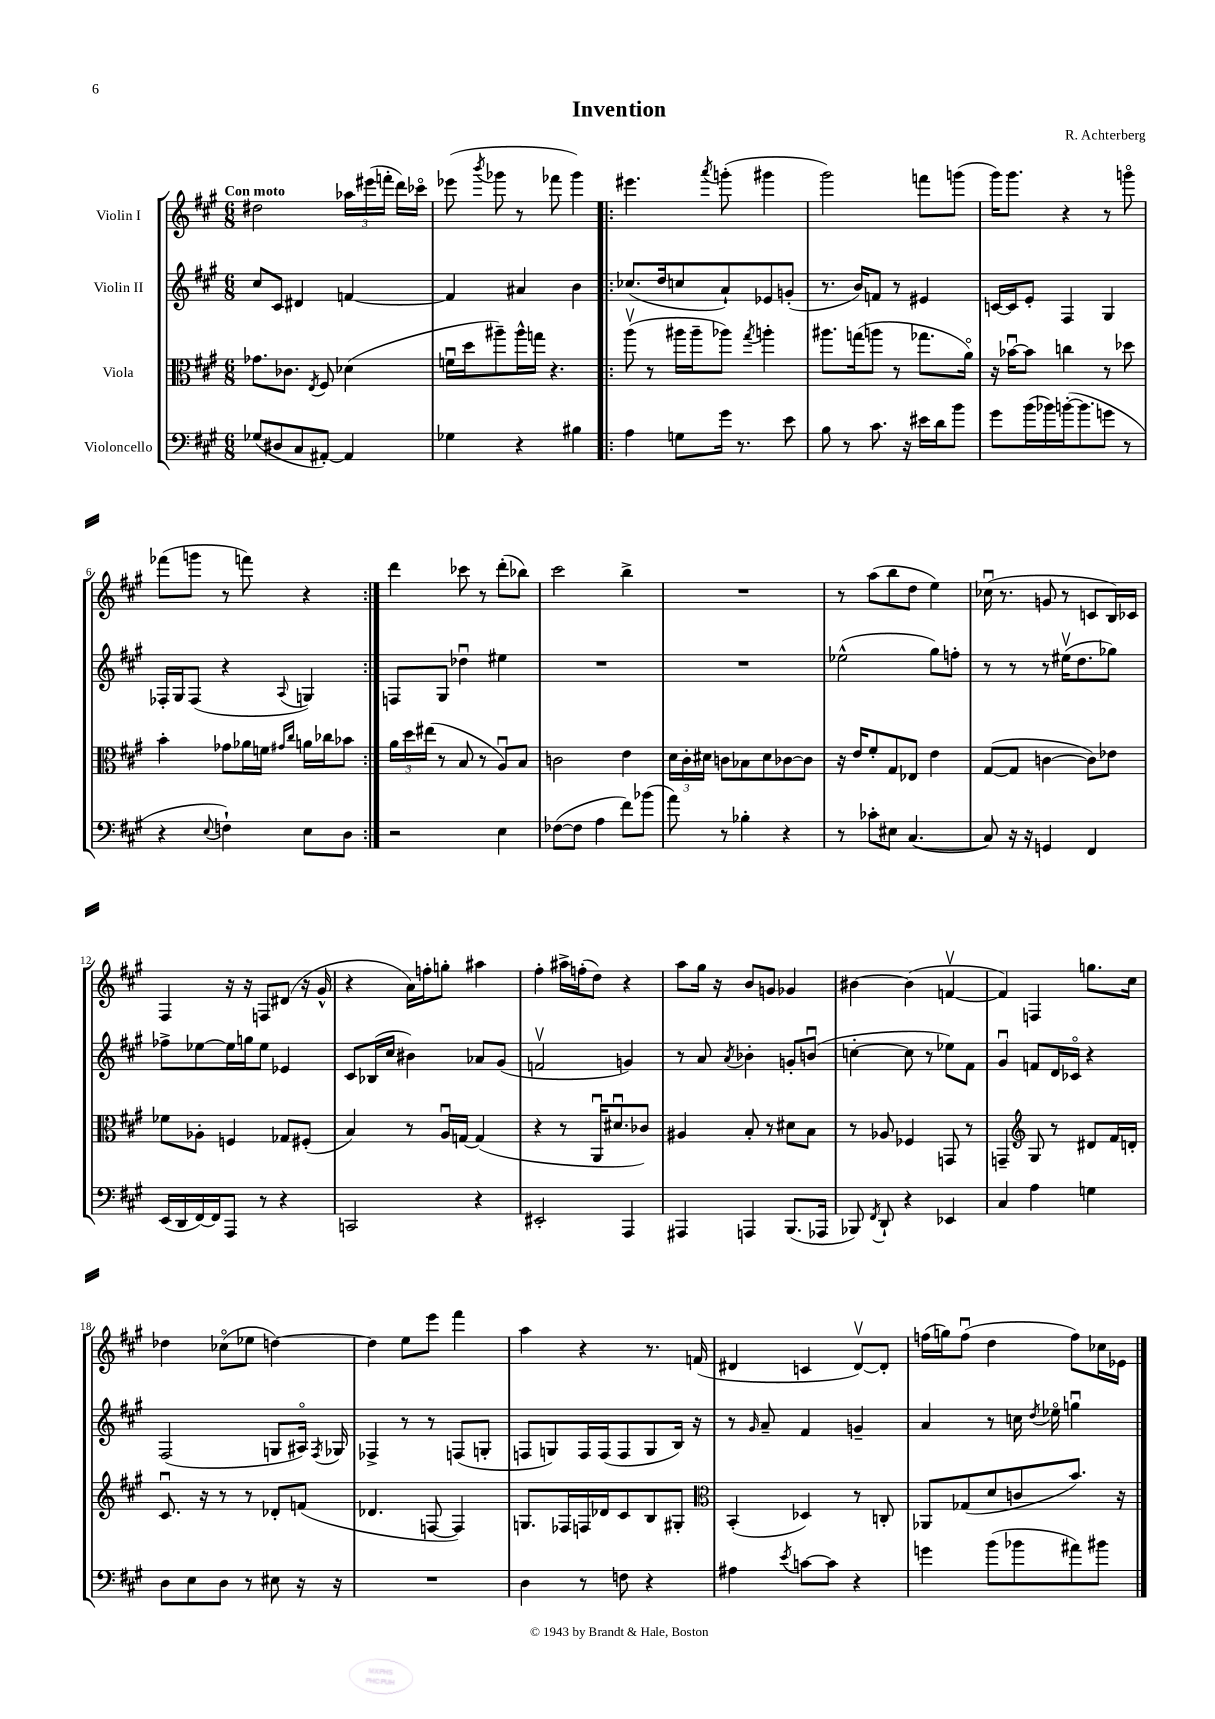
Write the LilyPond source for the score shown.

\header { title = "Invention" composer = "R. Achterberg" }
<<
\new StaffGroup <<
\new Staff = "s0" \with { instrumentName = "Violin I" } {
    \clef treble \key a \major \numericTimeSignature \time 6/8 \tempo "Con moto"
    \autoBeamOff dis''2 \tuplet 3/2 { aes''16[ eis'''16( f'''16]-. } d'''16[) ces'''16]\flageolet |
    ees'''8( \acciaccatura { b'''8 } ges'''8 r8 fes'''8 ges'''4) |
    \repeat volta 2 { eis'''4. \acciaccatura { a'''8 } g'''8-.( gis'''4 |
    gis'''2) f'''8[ g'''8]( |
    gis'''16[) gis'''8.] r4 r8 g'''8\flageolet |
    fes'''8[( g'''8] r8 f'''8) r4 | }
    d'''4 ces'''8 r8 d'''8[-.( bes''8]) |
    cis'''2 b''4-> |
    R2. |
    r8 a''8[( b''8 d''8] e''4) |
    ces''16\downbow( r8. g'8 r8 c'8[ b16) ces'16] |
    fis4 r16 r16 f8[ dis'8]( r16 gis'16-^ |
    r4 a'16[) f''16-. g''8]-. ais''4 |
    fis''4-. ais''16[-> f''16-.( d''8]) r4 |
    a''8[ gis''16] r16 b'8[ g'8] ges'4 |
    bis'4~ bis'4( f'4~\upbow |
    f'4) f4 g''8.[ cis''16] |
    des''4 ces''8[\flageolet( ees''8] d''4~) |
    d''4 e''8[ e'''8] fis'''4 |
    a''4 r4 r8. f'16( |
    dis'4 c'4 dis'8[~\upbow) dis'8]-. |
    f''16[( g''16) f''8]\downbow( d''4 f''8[) ces''16 ees'16] \bar "|." |
}
\new Staff = "s1" \with { instrumentName = "Violin II" } {
    \clef treble \key a \major \numericTimeSignature \time 6/8
    \autoBeamOff cis''8[ cis'8] dis'4 f'4~ |
    f'4 ais'4 b'4 |
    \repeat volta 2 { ces''8.[( d''16 c''8 a'8-!) ees'8 g'8]-.( |
    r8. b'16[) f'8] r8 eis'4 |
    c'16[~ c'16 e'8]-. fis4 gis4 |
    fes16[-. gis16 fes8]( r4 \appoggiatura { a8 } g4) | }
    f8[ gis8] des''4\downbow eis''4 |
    R2. |
    R2. |
    ees''2-^( gis''8[) f''8]-. |
    r8 r8 r8 eis''16[\upbow( d''8. ges''8]) |
    fes''8[-> ees''8~ ees''16 g''16 ees''8] ees'4 |
    cis'8[ bes16( cis''16] bis'4) aes'8[ gis'8]( |
    f'2\upbow g'4) |
    r8 a'8 \acciaccatura { a'8 } bes'4-. g'8[-. b'8]\downbow( |
    c''4~-. c''8 r8 ees''8[) fis'8] |
    gis'4\downbow f'8[ d'16 ces'16]\flageolet r4 |
    fis2( g8[ ais16]\flageolet) \acciaccatura { fis8 } ges16 |
    fes4-> r8 r8 f8[( g8]-. |
    f8[ g8) f16 f16( f8 g8 b16]) r16 |
    r8 \grace { gis'16 } a'8-- fis'4 g'4-- |
    a'4 r8 c''16 \acciaccatura { d''8 } ees''16\flageolet g''4\downbow \bar "|." |
}
\new Staff = "s2" \with { instrumentName = "Viola" } {
    \clef alto \key a \major \numericTimeSignature \time 6/8
    \autoBeamOff ges'8.[ ces'8.] \acciaccatura { e8 } fis8 des'4( |
    f'16[\downbow d''16 ais''8--) ais''16-^ g''16] r4. |
    \repeat volta 2 { a''8\upbow( r8 ais''16[ ais''16-- aes''8]) \acciaccatura { gis''8 } a''4-. |
    ais''8.[ g''16( a''8] r8 ges''8.[ a'16]\flageolet) |
    r16 bes'16[~\downbow bes'8] c''4 r8 des''8 |
    b'4-. ges'8[ aes'16 f'16] \grace { gis'16[ cis''16] } a'16[ ces''16 bes'8] | }
    \tuplet 3/2 { a'16[ d''16 eis''16]( } r8 b8 r8 a8[\downbow) b8] |
    c'2 e'4 |
    \tuplet 3/2 { d'16[ cis'16-. dis'16] } c'8[ bes8 dis'8 ces'8~ ces'8] |
    r16 e'16[ fis'8-. gis8 ees8] e'4 |
    gis8[~( gis8] c'4~ c'8[) ees'8] |
    fes'8[ aes8]-. f4 ges8[ fis8]-.( |
    b4) r8 a16[\downbow g16]~ g4( |
    r4 r8 a,16[\downbow dis'8.\downbow ces'8]) |
    ais4 b8-. r8 dis'8[ b8] |
    r8 aes8 fes4 g,8 r8 |
    g,4-- \clef treble gis8 r8 dis'8[ fis'16 d'16]-. |
    cis'8.\downbow r16 r8 r8 des'8[-. f'8]( |
    des'4. f8~ f4) |
    g8.[ fes16 f16 des'16 cis'8 b8 gis8]-. |
    \clef alto b,4-.( des4) r8 c8-. |
    aes,8[ ges8( d'8 c'8 b'8.]) r16 \bar "|." |
}
\new Staff = "s3" \with { instrumentName = "Violoncello" } {
    \clef bass \key a \major \numericTimeSignature \time 6/8
    \autoBeamOff ges8[( dis8 cis8 ais,8]~-.) ais,4 |
    ges4 r4 bis4 |
    \repeat volta 2 { a4 g8[ gis'16] r8. e'8 |
    b8 r8 cis'8. r16 eis'16[ d'16 b'8] |
    gis'8[ b'16( bes'16) b'16~-.( b'8. g'8] r8 |
    r4 \appoggiatura { e8 } f4-!) e8[ d8] | }
    r2 e4 |
    fes8[~( fes8] a4 fis'8[) bes'8]( |
    a'8) r8 bes4-. r4 |
    r8 ces'8[-. eis8] cis4.~( |
    cis8) r16 r16 g,4 fis,4 |
    e,16[( d,16 fis,16~) fis,16 a,,8] r8 r4 |
    c,2 r4 |
    eis,2-. a,,4 |
    ais,,4 a,,4 b,,8.[( aes,,16] |
    bes,,8) \acciaccatura { fis,8 } d,8-! r4 ees,4 |
    cis4 a4 g4 |
    d8[ e8 d8] r8 eis8 r16 r16 |
    R2. |
    d4 r8 f8 r4 |
    ais4 \acciaccatura { e'8 } c'8[~ c'8] r4 |
    g'4 b'8[( bes'8 ais'8) bis'8] \bar "|." |
}
>>
>>
